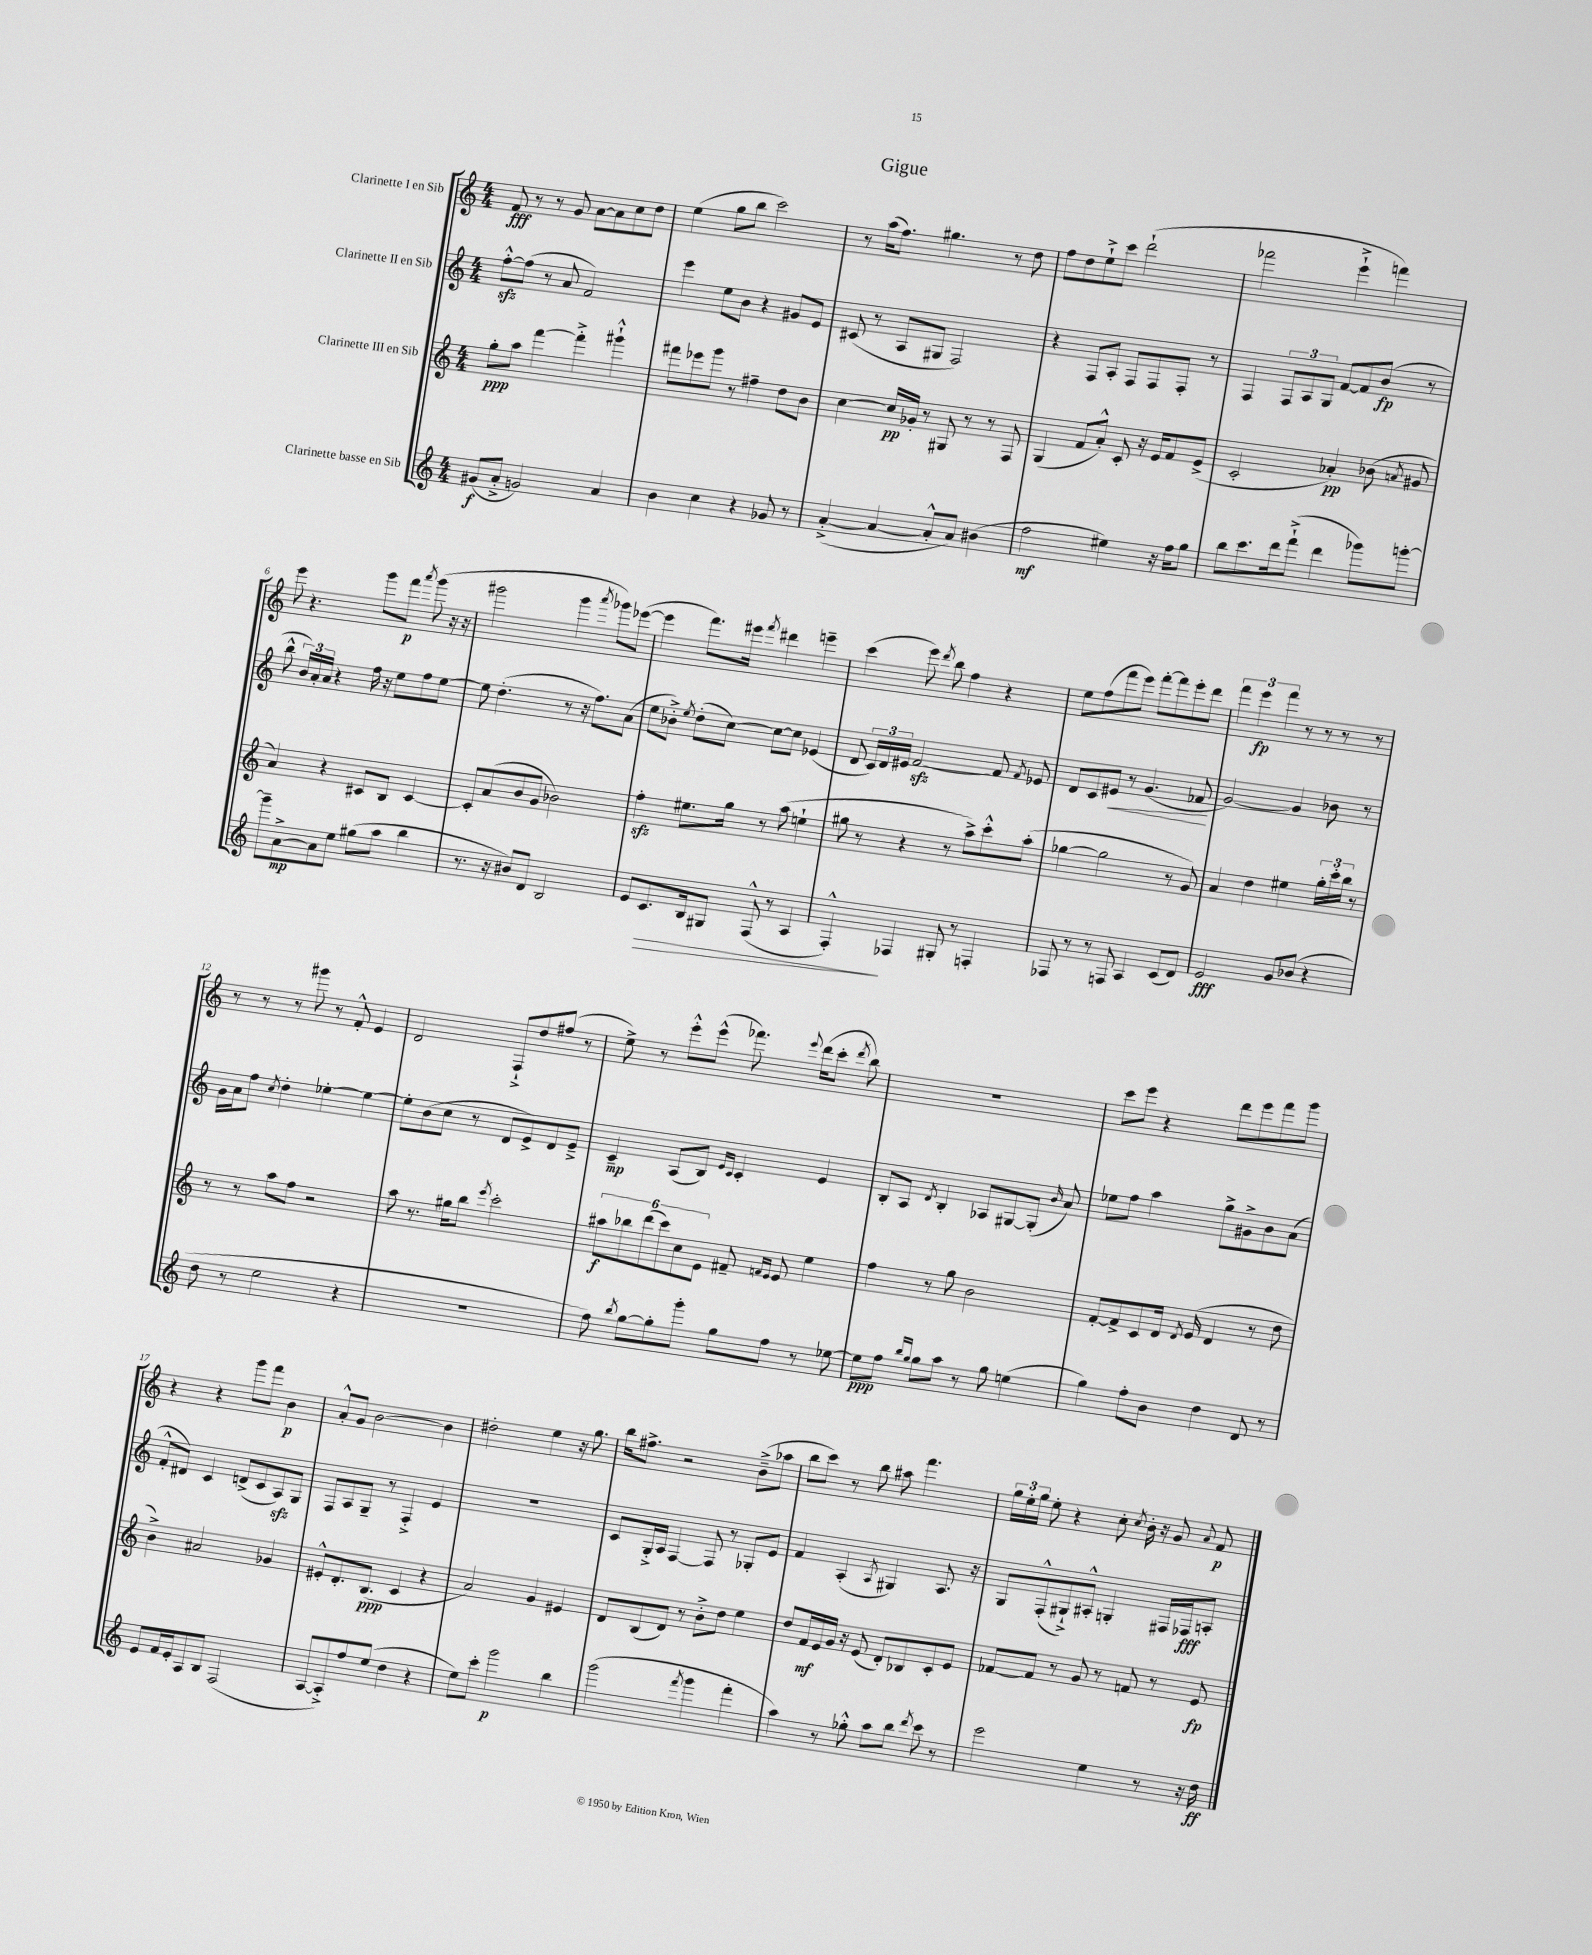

**kern	**kern	**kern	**kern
*staff4	*staff3	*staff2	*staff1
*clefG2	*clefG2	*clefG2	*clefG2
*k[]	*k[]	*k[]	*k[]
*M4/4	*M4/4	*M4/4	*M4/4
(8g#/L	8gg'\L	[8ff'^^\L	8f/
8a'^/J	8aa\J	(8ff\]J	8r
2g/)	[4fff\	8r	8r
.	.	8a/	8g/
.	4fff'^\]	2f/)	[8a\L
.	.	.	8a\]
4a/	4ggg#`^^\	.	8cc\
.	.	.	8dd\J
=	=	=	=
4b\	8fff#\L	4eee\	(4ee\
.	8eee-\	.	.
4cc\	8ggg\J	8ee\L	8gg\L
.	8r	8b\J	8bb\J
4r	4ff#~\	4r	2ccc\)
8g-/	8dd\L	8g#/L	.
8r	8b\J	8e/J	.
=	=	=	=
([4a'^/	[4cc\	(8c#/	8r
.	.	8r	(16aa\LK
.	.	.	8.ff\J)
4a/_	16cc/]LL	8A/L	.
.	16g-'/JJ	.	.
.	8r	8G#/J	4.gg#\
8a'^^/]L	8G#/	2F/)	.
8a/J)	8r	.	.
(4b#\	8r	.	8r
.	8F/	.	8dd\
=	=	=	=
2ff\	(4G/	4r	8ff\L
.	.	.	8dd\
.	8f/L	8F/L	8ee`^\
.	8a'^^/J)	8A'/J	8ccc\J
4ee#\)	8c'/	8F/L	(2ddd`\
.	16r	8F/	.
.	16e/LK	.	.
16r	8f/	8F'/J	.
16ff\LK	.	.	.
8gg\J	(8e^/J	8r	.
=	=	=	=
8bb\L	2c'/	4F/	2fff-\
8.ccc\	.	.	.
.	.	12F/L	.
16ddd\k	.	.	.
.	.	12A/	.
(8fff`^\J	.	.	.
.	.	12G/J	.
4ddd\	4a-'/)	[8f/L	4eee`^\
.	.	8f/]	.
8ggg-\L)	(8b-\	(8b/J	4fff\)
.	8qa/	.	.
[8ggg'\J	8g#/	8r	.
=	=	=	=
8ggg~\]L	4a/)	8bb^^\	8eee\
[8a^\	.	24b/LL)	4.r
.	.	24a'/	.
.	.	24a/JJ	.
8a\]	4r	4r	.
8ee\J	.	.	.
(8gg#\L	8c#/L	16ff\	8ggg\L
.	.	16r	.
8aa\J	8B/J	8ee\L	8fff\J
.	.	.	8qaaa/
4bb\	[4c#/	8ff\	(8ggg\
.	.	[8ee\J	16r
.	.	.	16r
=	=	=	=
8.r	8c#'/]L	8ee\]	2ggg#\
.	(8a/	(4.dd'\	.
16r	.	.	.
8b#/L)	8b/	.	.
8d/J	8g/J	.	.
2B/	2b-\)	8r	4ggg#\
.	.	16r	.
.	.	8.ff\L)	.
.	.	.	8qaaa/
.	.	.	8ggg-\L)
.	.	(8a\J	([8eee-\J
=	=	=	=
8e/L	4ff'\	8ee\L	4eee-\]
8.c/	.	8b-'^\J)	.
.	.	8qee/	.
.	8.ee#\L	(8dd'\L	8.fff\L)
16B/k	.	.	.
8G#/J	.	[8cc\J)	.
.	16gg\Jk	.	16eee#\Jk
.	.	.	8qfff/
(8F^^/	8r	8cc\_L	4ddd#\
8r	(8aa\	8cc\]J	.
4A/	4ee`\	(4e-/	4eee~\
=	=	=	=
4F'^^/)	8gg#\	8d/	(4ccc\
.	8r	24c/LL)	.
.	.	24d/	.
.	.	24e#/JJ	.
4F-/	4r	[2f/	8eee\)
.	.	.	8qddd/
.	.	.	8bb\
8G#'/	8r	.	4ff\
8r	8aa^\L)	.	.
4F'/	8ccc'^^\	8f/]	4r
.	.	8qf/	.
.	(8aa'\J	8e-/	.
=	=	=	=
8F-/	[4gg-\	8d/L	8ee\L
8r	.	8c/	(8ff\
8r	2gg-\]	8e#/J	8fff\
8F/	.	8r	8eee\J)
4A/	.	(4.g/	[8fff'\L
.	.	.	8fff\]
(8c/L	8r	.	8eee'\
8d/J)	8g/)	8f-/	8ddd\J
=	=	=	=
2e/	4a/	[2g/)	6fff\
.	.	.	6eee\
.	4dd\	.	.
.	.	.	6fff\
8g/L	4ee#\	4g/]	8r
(8b-/J	.	.	8r
4r	24gg'\LL	8b-\	8r
.	24ccc'\	.	.
.	24bb\JJ	.	.
.	8r	8r	8r
=	=	=	=
8dd\	8r	16g\LL	8r
.	.	16a\J	.
8r	8r	8ff\J	8r
.	.	8qcc/	.
2ee\	8aa\L	4dd'\	8r
.	8ff\J	.	8ggg#\
.	2r	[4ee-'\	8r
.	.	.	8f'^^/
4r	.	4ee-\_	4e/
=	=	=	=
1r	8aa\	8ee-'\]L	2d/
.	8.r	(8b\	.
.	.	8cc\J	.
.	16gg#\LK	.	.
.	8bb\J	8r	.
.	8qeee/	.	.
.	2ccc'\	8d/L	8F`^/L
.	.	8e^/)	8dd/
.	.	8d/	(8ff#/J
.	.	8e~^/J	8r
=	=	=	=
8ff\)	12aa#\L	4c~/	8ee^\)
.	12bb-\	.	.
8qbb/	.	.	.
[8gg\L	.	.	8r
.	(12ddd\	.	.
8gg'\]	12ccc\)	(8A/L	8eee'^^\L
.	12cc\	.	.
8ggg'\J	.	8B/J)	(8eee^^\J
.	12e\J	.	.
.	.	16qqe/LL	.
.	.	16qqc/JJ	.
8gg\L	8f#~/	4c'/	8.fff-\)
.	16qqf/LL	.	.
.	16qqe/JJ	.	.
8ff\J	8e/	.	.
.	.	.	8qqeee/
.	.	.	(16ddd\LK
8r	4ee\	4e/	8ccc'\J
.	.	.	8qddd/
[8ee-\	.	.	8bb\)
=	=	=	=
8ee-\]L	4ff\	8B'/L	1r
8ff\J	.	8A/J	.
16qqbb/LL	.	.	.
16qqgg/JJ	.	8qd/	.
8gg\L	8r	4B'/	.
8aa\J	8gg\	.	.
8r	2b\	8A-/L	.
8gg\	.	[8G#/	.
(4ee\	.	(8G#'/]J	.
.	.	16qqb/	.
.	.	8a/)	.
=	=	=	=
4gg\)	[8f'/L	8ee-\L	8ccc\L
.	8f^/]	8ff\J	8eee\J
8ff'\L	8c/	4aa\	4r
8b\J	16d/Jk	.	.
.	8qd/	.	.
.	(16e/	.	.
4dd\	4d/	8gg^\L	8ddd\L
.	.	8g#^\	8eee\
8d/	8r	8b\	8fff\
8r	8dd\	(8a\J	8ggg\J
=	=	=	=
8e/L	4b^\)	8f'^^/L	4r
16f/L	.	8d#/J)	.
16e'/J	.	.	.
8A/	2a#/	4c/	4r
8B/J	.	.	.
(2F/	.	(8d^/L	8ggg\L
.	.	8c/	8fff\J
.	4g-/	8A/)	4b\
.	.	8G/J	.
=	=	=	=
[8A/L	8e#'^^/L	8F/L	8a'^^/L
8A'^/])	8.d'/	8A/	8g/J
8ff/	.	8G~/J	[2b\
.	(8.B/J	.	.
(8ee/J	.	8r	.
4dd\	4c/	4F'^/	.
4r	4r	4e/	4b\]
=	=	=	=
8ee\L)	2a/)	1r	2dd#'\
8ccc'\J	.	.	.
2ggg\	.	.	.
.	4g/	.	4ee\
4bb\	4e#/	.	16r
.	.	.	8.gg\
=	=	=	=
(2ggg\	8d/L	8c/L	16bb\LK
.	.	.	8.ff#^\J
.	(8B/	16G'^/L	.
.	.	16A/JJ	.
.	8d/J)	[4F/	2r
.	8r	.	.
8qfff/	.	.	.
4ggg\	8b'^\L	8F/]	.
.	8dd\J	8r	.
4fff'\	4ee\	8G-'/L	(8b~^\L
.	.	8e/J	8aa-\J
=	=	=	=
4aa\)	8dd/L	4f/	8bb\L
.	16f/L	.	8ccc\J)
.	16e/	.	.
8r	16g/JJ	(4A'/	8r
.	16r	.	.
8gg-'^^\	(8e/	.	8bb\
.	.	8qA/	.
8aa\L	8d'/L)	4G#/)	8aa#\
8bb\J	8B-/	.	4.fff\
8qddd/	.	.	.
8ccc\	8c'/	8.A/	.
8r	8e/J	.	.
.	.	16r	.
=	=	=	=
2eee\	[8f-/L	8G/L	24gg\LL
.	.	.	24ee'\
.	.	.	24gg\JJ
.	8f-/]J	(8F'^^/	8ee'\
.	8r	8G#`^/)	4r
.	8g/	8A#'^^/J	.
4ee\	8r	4G'/	8cc'\
.	.	.	8qcc/
.	8f/	.	16b'\
.	.	.	16r
8r	8r	16F#/LL	8g/
.	.	16F-/J	.
.	.	.	8qqa/
16r	8e/	8A'/J	8f/
16dd\	.	.	.
==	==	==	==
*-	*-	*-	*-
